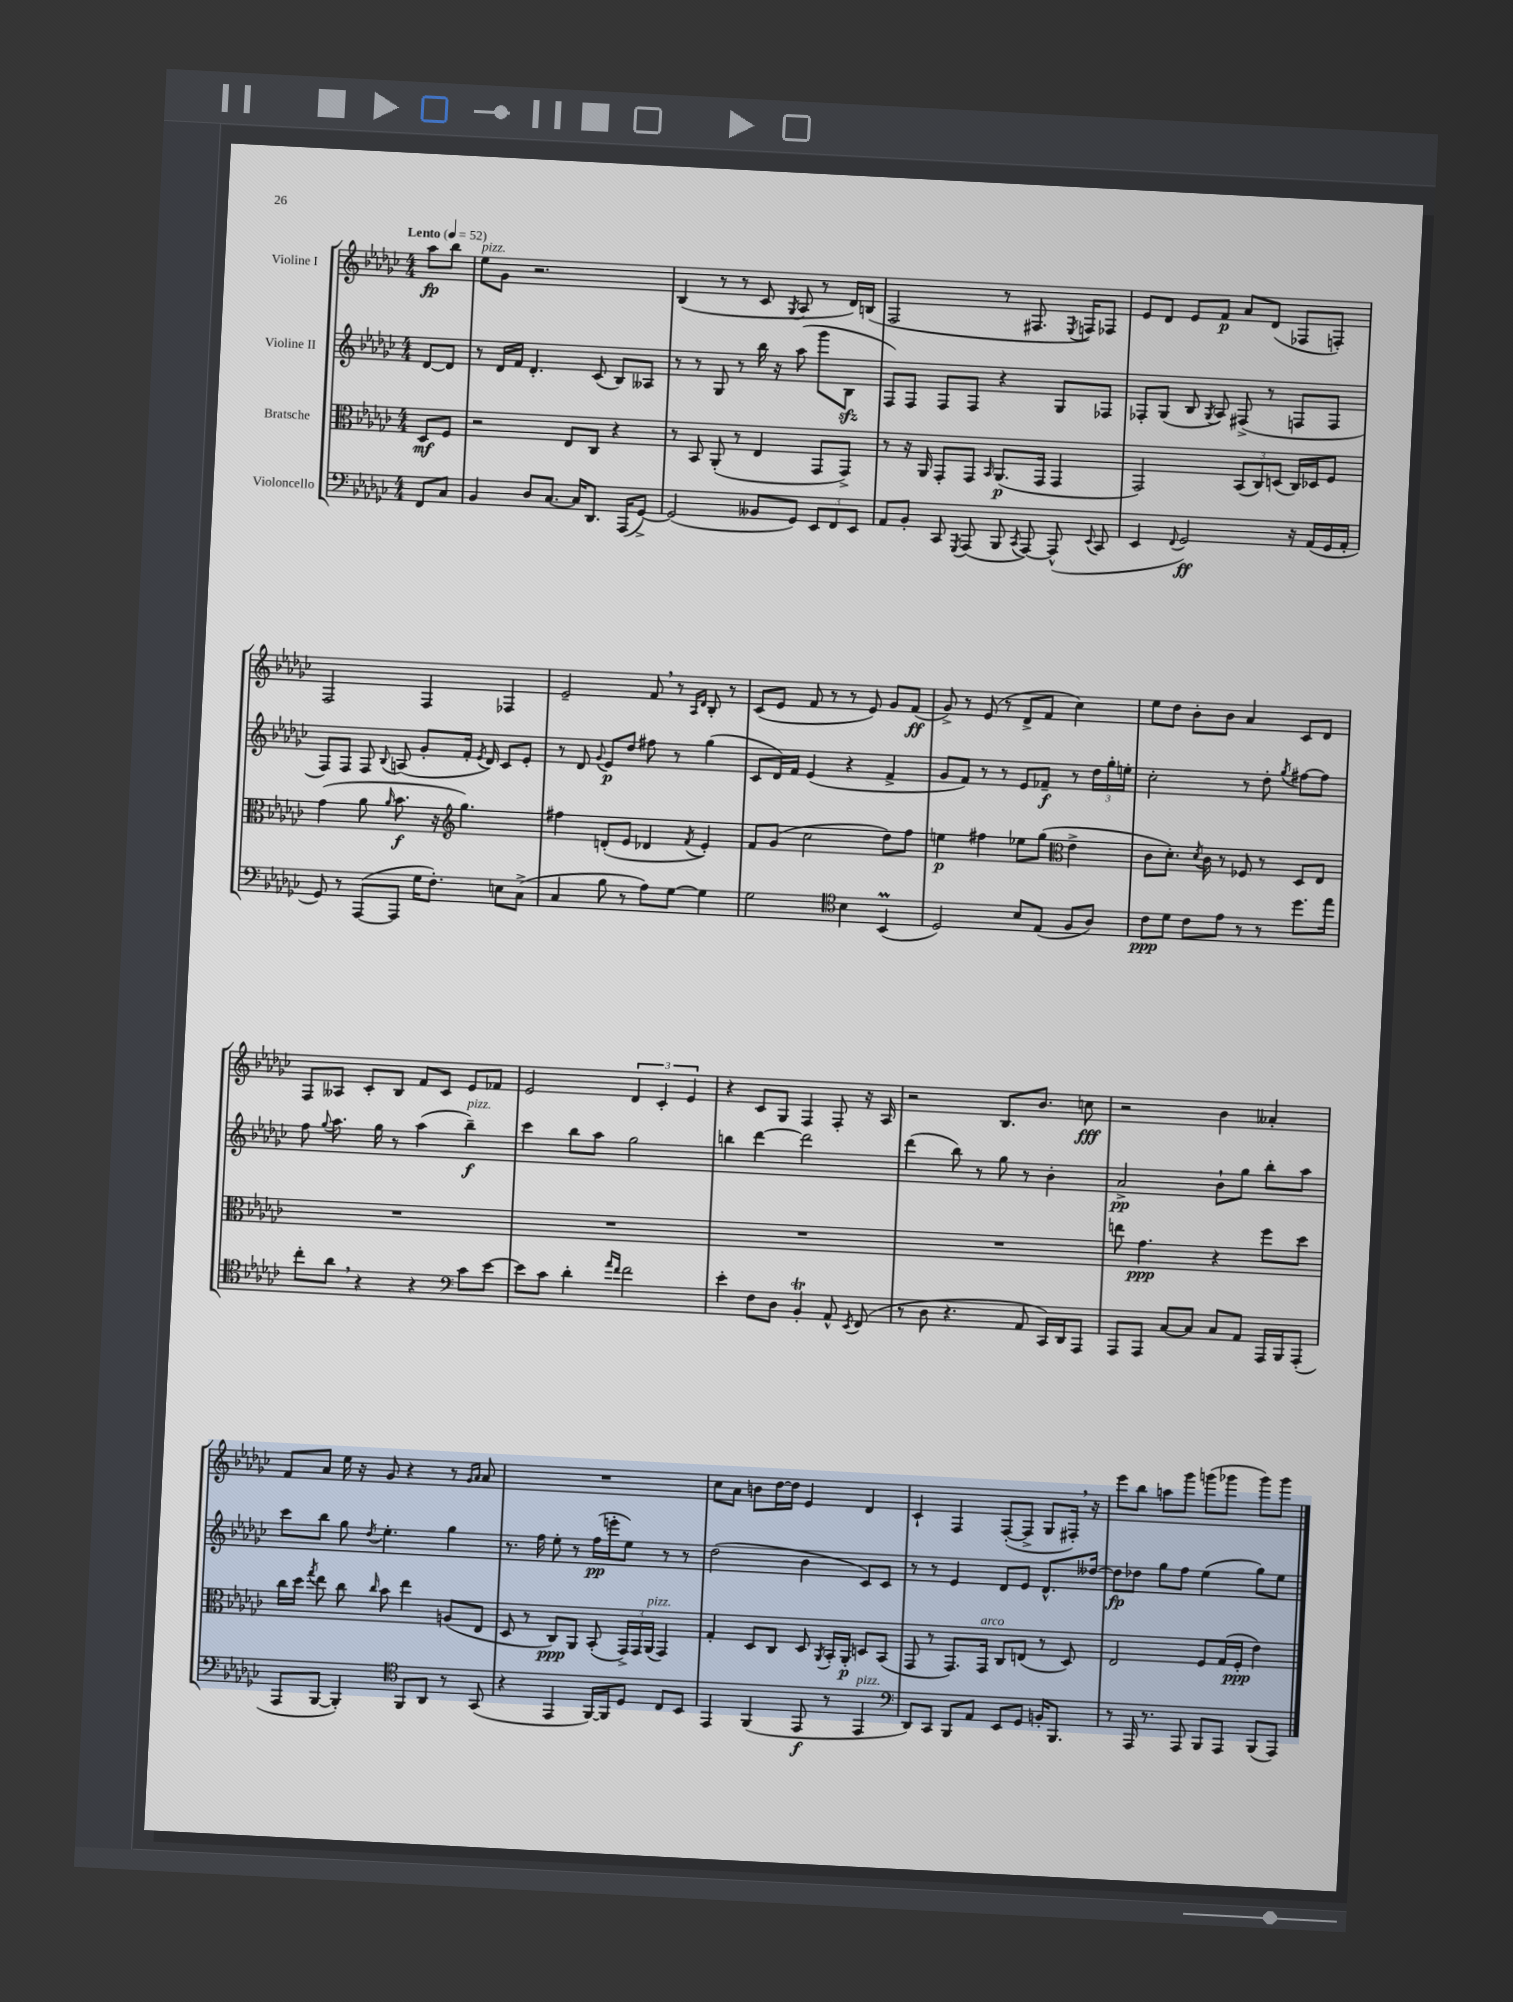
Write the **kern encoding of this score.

**kern	**kern	**kern	**kern
*staff4	*staff3	*staff2	*staff1
*clefF4	*clefC3	*clefG2	*clefG2
*k[b-e-a-d-g-c-]	*k[b-e-a-d-g-c-]	*k[b-e-a-d-g-c-]	*k[b-e-a-d-g-c-]
*M4/4	*M4/4	*M4/4	*M4/4
*MM52	*MM52	*MM52	*MM52
8FF/L	8D-/L	[8d-/L	8aa-\L
8C-/J	8F/J	8d-/]J	8bb-\J
=	=	=	=
4BB-/	2r	8r	8ee-\L
.	.	16d-/LL	8g-\J
.	.	16f/JJ	.
8D-/L	.	4.d-'/	2.r
[8.C-/J	.	.	.
.	8E-/L	.	.
16C-/]LK	.	.	.
8.DD-/J	8C-/J	(8c-/	.
.	4r	8B-/L)	.
(16AAA-/LK	.	.	.
[8GG-^/J)	.	8A--/J	.
=	=	=	=
(2GG-/]	8r	8r	(4B-/
.	8BB-/	8r	.
.	(8AA-'/	8G-/	8r
.	8r	8r	8r
8BB--/L	4E-/	16bb-\	8c-/
.	.	16r	.
.	.	.	8qG-/
8GG-/J)	.	(8aa-\	8A-/
12EE-/L	8GG-/L	8ggg-\L	8r
12FF/	.	.	.
.	8GG-^/J)	8B-\J	16d-/LL)
12EE-/J	.	.	.
.	.	.	(16B/JJ
=	=	=	=
8AA-/L	8r	8F/L)	2F/
8BB-'/J	16r	8F/J	.
.	16AA-/	.	.
8CC-/	8GG-'/L	8F/L	.
8qGGG-/	.	.	.
(8AAA-/	8GG-/J	8F/J	.
.	16qqBB-/	.	.
8BBB-/	(8.AA-/L	4r	8r
8qCC-/	.	.	.
[8AAA-/)	.	.	8.F#/
.	16GG-/Jk	.	.
(8AAA-^^/]	4GG-/	8G-/L	.
.	.	.	8qE-/
.	.	.	16F/LK)
8qqEE-/	.	.	.
8CC-/	.	8F-/J	8F-/J
=	=	=	=
4EE-/	2GG-/)	8F-'/L	8e-/L
.	.	(8G-/J	8d-/J
8qqFF/	.	.	.
2GG-/)	.	8B-/	8e-/L
.	.	8qG-/	.
.	.	8A-/)	8f/J
.	(12BB-/L	(8F#^/	8a-/L
.	12C-/)	.	.
.	.	8r	(8d-/J
.	(12D/J	.	.
16r	16C-/LL)	8F/L	8F-/L
(16AA-/LL	16D-/J	.	.
16GG-/	8F/J	8F/J	8F'/J)
16AA-'/JJ	.	.	.
=	=	=	=
8GG-/)	(4g-\	8F/L)	2F/
8r	.	8F/J	.
([8AAA-/L	8a-\	8F/	.
.	16qqa-/	8qqB-/	.
8AAA-/]J	8.b-\	(8A/	.
16G-\LK	.	8g-'/L	4F/
8.F'\J)	16r	.	.
*	*clefG2	*	*
.	4.gg-\)	16f'/Jk	.
.	.	8qe-/	.
.	.	16d-/)	.
8E\L	.	8c-/L	4F-/
(8C-^\J	.	8e-'/J	.
=	=	=	=
4C-/	4ff#\	8r	2e-~/
.	.	8d-/	.
.	.	8qqg-/	.
8B-\	(8d'/L	8e-/L	.
8r	8e-/J	8dd-/J	.
8A-\L)	4d-/	8ff#\	8f/
[8G-\J	.	8r	8r
.	.	.	16qqA-/LL
.	8qf/	.	16qqd-/JJ
4G-\]	4e-'/)	(4gg-\	8B-'/
.	.	.	8r
=	=	=	=
2G-\	8f/L	8c-/L	(8c-/L
.	(8g-/J	16d-/L)	8e-/J
.	.	16f/JJ	.
.	2cc-\	(4e-/	8f/
.	.	.	8r
*clefC4	*	*	*
4B-\	.	4r	8r
.	.	.	8e-/)
(4BB-/	8dd-\L)	4f^/	8g-/L
.	8ff\J	.	(8f/J
=	=	=	=
2D-/)	4ee\	8g-/L	8g-^/)
.	.	8f/J)	8r
.	4ff#\	8r	(8e-/
.	.	8r	8r
8B-/L	8ee-\L	8e-/L	8d-^/L
(8E-/J	(8gg-\J	8f-~/J	8f/J
*	*clefC3	*	*
8F/L	4e-^\	8r	4cc-\)
8A-/J)	.	24dd-\LL	.
.	.	24gg-'\	.
.	.	24ee'\JJ	.
=	=	=	=
8c-\L	8c-\L	2cc-'\	8ee-\L
8d-\J	8.d-'\J)	.	8dd-\J
8c-\L	.	.	8b-'\L
.	8qd-/	.	.
.	16c-\	.	.
8e-\J	8r	.	8b-\J
8r	8F-/	8r	4a-/
8r	8r	8dd-'\	.
.	.	8qgg-/	.
8.dd-\L	8D-/L	[8ff#\L	8c-/L
.	8E-/J	8ff#\]J	8d-/J
16ee-\Jk	.	.	.
=	=	=	=
8cc-'\L	1r	8ff\	8F/L
.	.	8qqgg-/	.
8a-\J	.	8.aa-\	8A--/J
4r	.	.	8c-'/L
.	.	16gg-\	.
.	.	8r	8B-/J
4r	.	(4aa-\	8f/L
.	.	.	8c-/J
*clefF4	*	*	*
8c-\L	.	4bb-~\)	8e-/L
[8e-\J	.	.	8f-/J
=	=	=	=
8e-\]L	1r	4ccc-\	2e-/
8c-\J	.	.	.
4d-'\	.	8bb-\L	.
.	.	8aa-\J	.
16qqa-/LL	.	.	.
16qqf/JJ	.	.	.
2f\	.	2gg-\	6d-/
.	.	.	6c-'/
.	.	.	6e-/
=	=	=	=
4e-'\	1r	4bb\	4r
8F\L	.	[4ddd-\	8c-/L
8D-\J	.	.	8G-/J
4BB-'/	.	2ddd-\]	4F/
8AA-^^/	.	.	8F'/
8qEE-/	.	.	.
(8FF/	.	.	16r
.	.	.	16A-/
=	=	=	=
8r	1r	(4ddd-\	2r
8D-\	.	.	.
4.r	.	8bb-\)	.
.	.	8r	.
.	.	8gg-\	8.B-/L
8AA-/	.	8r	.
.	.	.	8.b-/J
16CC-/LL)	.	4b-'\	.
16DD-/J	.	.	.
8AAA-/J	.	.	8cc\
=	=	=	=
8AAA-/L	8ee\	2a-^/	2r
8AAA-/J	4.g-\	.	.
[8C-/L	.	.	.
8C-/]J	.	.	.
8C-/L	4r	8b-`\L	4b-\
8AA-/J	.	8gg-\J	.
16AAA-/LL	8ff\L	8bb-'\L	4a--'/
16BBB-/J	.	.	.
(8AAA-'/J	8dd-\J	8aa-\J	.
=	=	=	=
8AAA-/L	16cc-\LL	8ccc-\L	8f/L
.	16dd-\JJ	.	.
.	8qgg-/	.	.
[8BBB-/J	8ee-\	8bb-\J	8a-/J
4BBB-'/])	8cc-\	8gg-\	16ee-\
.	.	.	16r
.	16qqcc-/	8qdd-/	.
.	8b-\	4.ee-'\	8g-/
*clefC4	*	*	*
8FF/L	4ee-\	.	4r
8AA-/J	.	.	.
8r	(8A/L	4gg-\	8r
.	.	.	16qqg-/LL
.	.	.	16qqa-/JJ
(8GG-/	8E-/J	.	8a-/
=	=	=	=
4r	8D-/	8.r	1r
.	8r	.	.
.	.	16ff\	.
4EE-/	8C-/L)	8ee-'\	.
.	8AA-/J	8r	.
[16FF/LL)	(8BB-'/	(16ff\LL	.
16FF/]J	.	16eee'\J	.
8D-/J	24GG-^/LL)	8ee-\J)	.
.	24GG-/	.	.
.	(24AA-/JJ	.	.
8C-/L	4GG-/)	8r	.
8BB-/J	.	8r	.
=	=	=	=
4EE-/	4G-'/	(2dd-\	8cc-\L
.	.	.	8a-\J
(4FF/	8D-/L	.	8b\L
.	8C-/J	.	[16dd-\L
.	.	.	16dd-\]JJ
8EE-/	8D-/	4b-\	4e-/
.	8qAA-/	.	.
8r	16BB-'/LL	.	.
.	16AA-'/JJ	.	.
4EE-/	8D/L	8c-/L)	4d-/
.	(8BB-/J	8c-/J	.
=	=	=	=
*clefF4	*	*	*
8DD-/L)	8GG-/	8r	4c-`/
8CC-/J	8r	8r	.
8BBB-/L	8.GG-/L)	4e-/	4F/
8AA-/J	.	.	.
.	16GG-/Jk	.	.
8EE-/L	8C-/L	8d-/L	([8F'/L
8GG-/J	(8E/J	8e-/J	8F^/]J
16BB'/LK	8r	8.d-^^/L	8G-/L
8.BBB-/J	.	.	.
.	8D-/)	.	16F#'/Jk)
.	.	[16dd--/Jk	16r
=	=	=	=
8r	2E-/	8dd--\]L	8eee-\L
16AAA-/	.	8dd-\J	8bb-\J
8.r	.	.	.
.	.	8gg-\L	8aa\L
8AAA-/	.	8ff\J	8ggg-\J
8BBB-/L	8F/L	(4ee-\	(8ggg\L
8AAA-/J	(16G-/L	.	8ggg-\J
.	16F'/JJ	.	.
(8BBB-/L	4e-\)	8gg-\L)	8ggg-\L)
8AAA-/J)	.	8ee-\J	8ggg-\J
==	==	==	==
*-	*-	*-	*-
